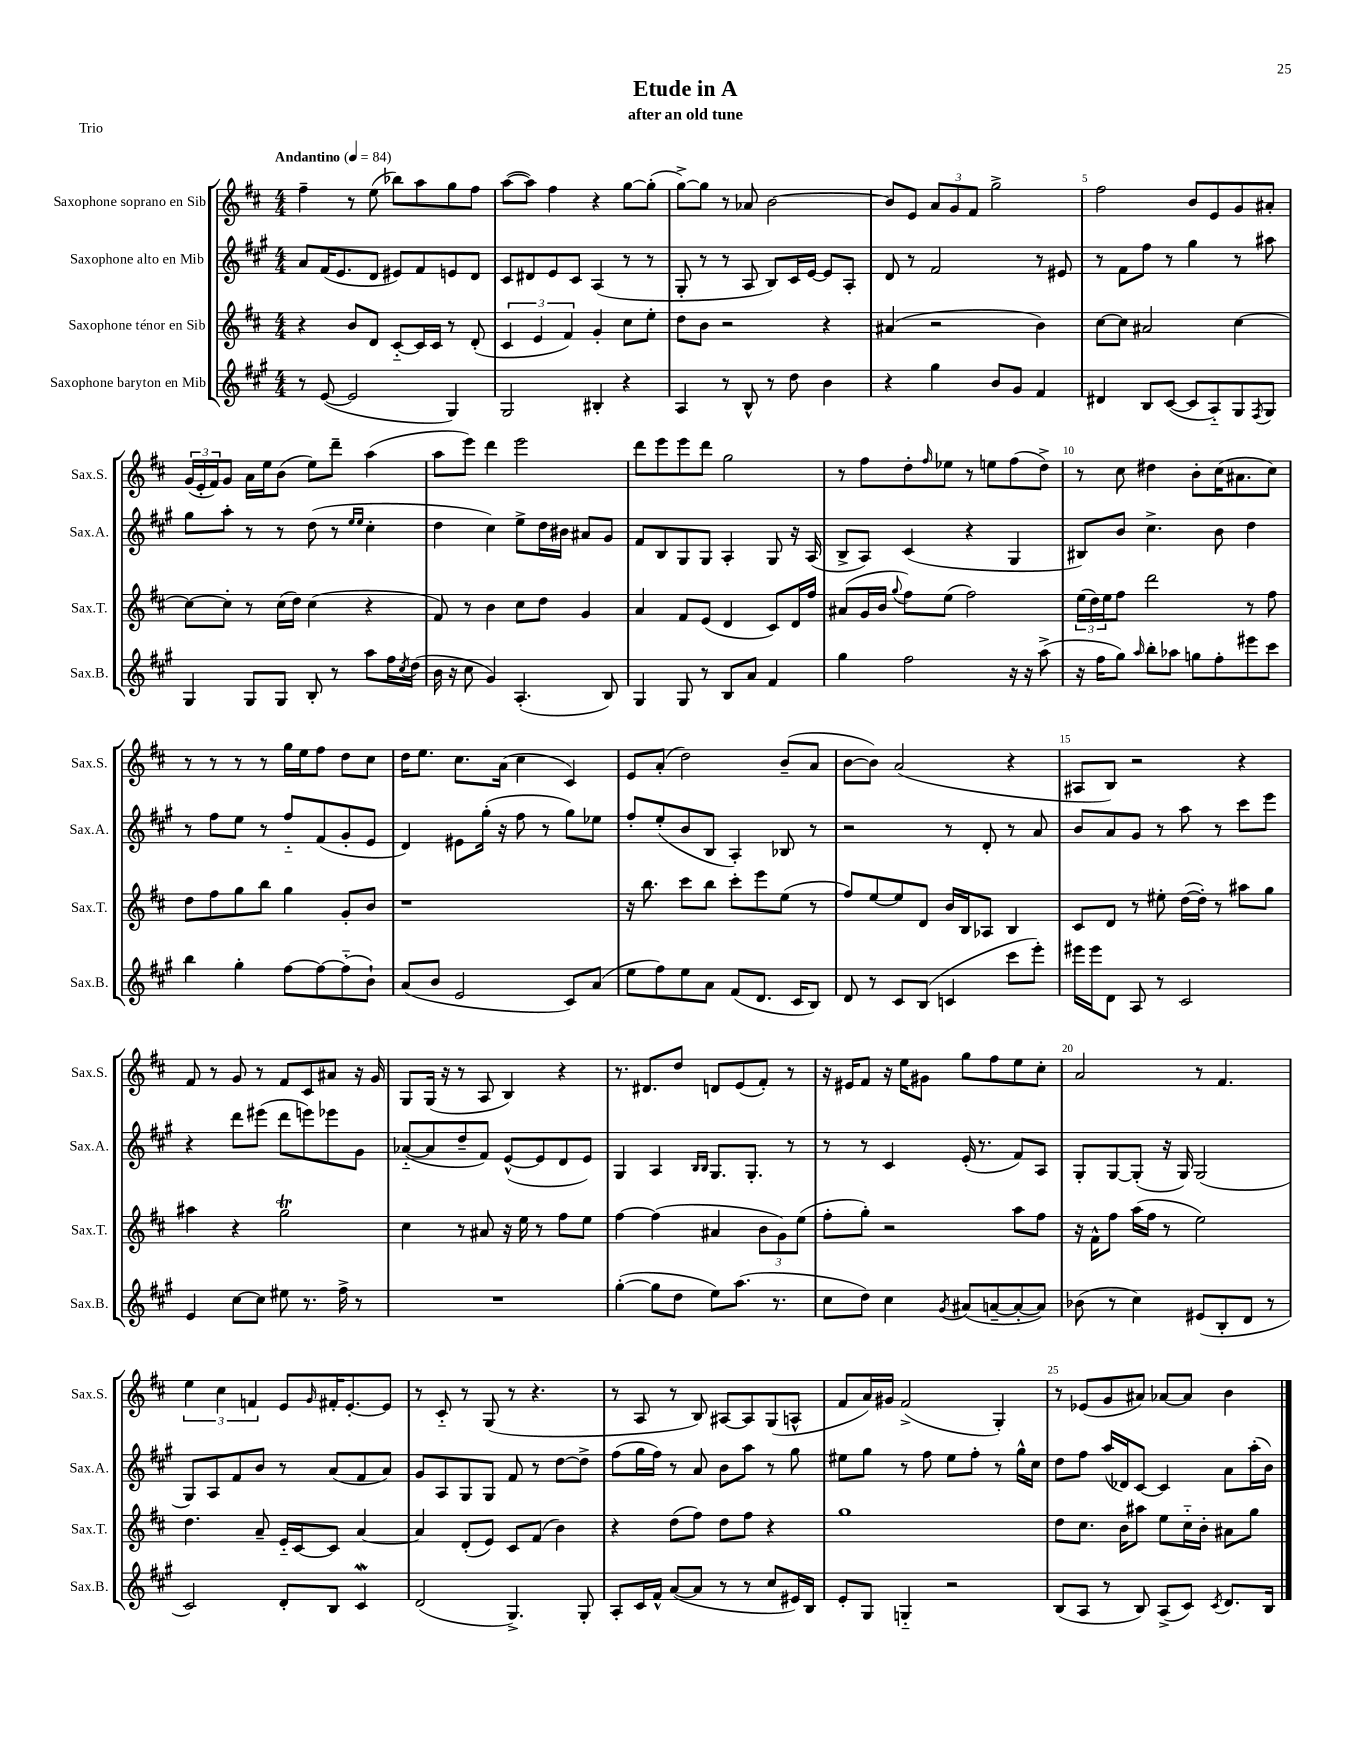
\header { title = "Etude in A" subtitle = "after an old tune" piece = "Trio" }
<<
\new StaffGroup <<
\new Staff = "s0" \with { instrumentName = "Saxophone soprano en Sib" shortInstrumentName = "Sax.S." } {
    \clef treble \key d \major \numericTimeSignature \time 4/4 \tempo "Andantino" 4 = 84
    fis''4-- r8 e''8( bes''8) a''8 g''8 fis''8 |
    a''8~( a''8) fis''4 r4 g''8~ g''8-.( |
    g''8~->) g''8 r8 aes'8 b'2~ |
    b'8 e'8 \tuplet 3/2 { a'8 g'8 fis'8 } g''2-> |
    fis''2 b'8 e'8 g'8 ais'8-. |
    \tuplet 3/2 { g'16( e'16-. fis'16) } g'8 a'16 e''16 b'8( e''8) d'''8-- a''4( |
    a''8 e'''8) d'''4 e'''2 |
    d'''8 e'''8 e'''8 d'''8 g''2 |
    r8 fis''8 d''8-. \grace { fis''16 } ees''8 r8 e''8 fis''8( d''8->) |
    r8 cis''8 dis''4 b'8-. cis''16( ais'8. cis''8) |
    r8 r8 r8 r8 g''16 e''16 fis''8 d''8 cis''8 |
    d''16 e''8. cis''8. a'16( cis''4 cis'4) |
    e'8 a'8-.( d''2) b'8--( a'8 |
    b'8~ b'8) a'2( r4 |
    ais8 b8) r2 r4 |
    fis'8 r8 g'8 r8 fis'8 cis'8 ais'8 r16 g'16 |
    g8 g16( r16 r8 a8 b4) r4 |
    r8. dis'8. d''8 d'8 e'8( fis'8-.) r8 |
    r16 eis'16 fis'8 r16 e''16 gis'8 g''8 fis''8 e''8 cis''8-. |
    a'2 r8 fis'4. |
    \tuplet 3/2 { e''4 cis''4 f'4 } e'8 \grace { g'16 } fis'16-. e'8.~-. e'8 |
    r8 cis'8-_ r8 g8( r8 r4. |
    r8 a8 r8 b8) ais8~ ais8 g8( a8-^ |
    fis'8 a'16) gis'16 fis'2->( g4-.) |
    r8 ees'8( g'8 ais'8) aes'8~ aes'8 b'4 \bar "|." |
}
\new Staff = "s1" \with { instrumentName = "Saxophone alto en Mib" shortInstrumentName = "Sax.A." } {
    \clef treble \key a \major \numericTimeSignature \time 4/4
    a'8 fis'16( e'8. d'8 eis'8) fis'8 e'8 d'8 |
    cis'8 dis'8 e'8 cis'8 a4( r8 r8 |
    gis8-. r8 r8 a8 b8) cis'16 e'16~ e'8 a8-. |
    d'8 r8 fis'2 r8 eis'8 |
    r8 fis'8 fis''8 r8 gis''4 r8 ais''8 |
    gis''8 a''8-. r8 r8 d''8( r8 \grace { e''16 e''16 } cis''4-. |
    d''4 cis''4) e''8-> d''16 bis'16 ais'8 gis'8 |
    fis'8 b8 gis8 gis8 a4-. gis8 r16 a16( |
    b8-> a8) cis'4( r4 gis4 |
    bis8) b'8 cis''4.-> b'8 d''4 |
    r8 fis''8 e''8 r8 fis''8-_ fis'8( gis'8-. e'8 |
    d'4) eis'8 gis''16-.( r16 fis''8 r8 gis''8) ees''8 |
    fis''8-. e''8-.( b'8 b8 a4-.) bes8 r8 |
    r2 r8 d'8-. r8 a'8 |
    b'8 a'8 gis'8 r8 a''8 r8 cis'''8 e'''8 |
    r4 d'''8 eis'''8( d'''8 e'''8) ees'''8 gis'8 |
    aes'8~-_( aes'8 d''8-- fis'8) e'8~-^( e'8 d'8 e'8) |
    gis4 a4 \grace { b16 b16 } gis8. gis8.-. r8 |
    r8 r8 cis'4 e'16-.( r8. fis'8) a8 |
    gis8-. gis8~ gis8-.( r16 gis16) gis2( |
    gis8) a8 fis'8 b'8 r8 a'8( fis'8 a'8) |
    gis'8 a8 gis8 gis8 fis'8 r8 d''8~ d''8-> |
    fis''8( gis''16 fis''16) r8 a'8 b'8 a''8 r8 gis''8 |
    eis''8 gis''8 r8 fis''8 eis''8 fis''8-. r8 gis''16-^ cis''16 |
    d''8 fis''8 a''16( des'16) cis'8~ cis'4 a'8 a''16-.( b'16) \bar "|." |
}
\new Staff = "s2" \with { instrumentName = "Saxophone ténor en Sib" shortInstrumentName = "Sax.T." } {
    \clef treble \key d \major \numericTimeSignature \time 4/4
    r4 b'8 d'8 cis'8~-_ cis'16 cis'16 r8 d'8-.( |
    \tuplet 3/2 { cis'4 e'4 fis'4) } g'4-. cis''8 e''8-. |
    d''8 b'8 r2 r4 |
    ais'4( r2 b'4) |
    cis''8~ cis''8 ais'2 cis''4~ |
    cis''8~ cis''8-. r8 cis''16( d''16) cis''4( r4 |
    fis'8) r8 b'4 cis''8 d''8 g'4 |
    a'4 fis'8 e'8( d'4 cis'8) d'16 fis''16 |
    ais'8( g'16 b'16 \appoggiatura { g''8 } fis''8) e''8( fis''2) |
    \tuplet 3/2 { e''16( d''16) e''16 } fis''8 d'''2 r8 fis''8 |
    d''8 fis''8 g''8 b''8 g''4 g'8-. b'8 |
    r1 |
    r16 b''8. cis'''8 b''8 cis'''8-. e'''8 e''8( r8 |
    fis''8) e''8~ e''8 d'8 b'16 b16 aes8 b4 |
    cis'8 d'8 r8 eis''8-. d''16~( d''16-.) r8 ais''8 g''8 |
    ais''4 r4 g''2\trill |
    cis''4 r8 ais'8 r16 e''16 r8 fis''8 e''8 |
    fis''4~ fis''4( ais'4 \tuplet 3/2 { b'8 g'8) e''8( } |
    fis''8-. g''8-.) r2 a''8 fis''8 |
    r16 fis'16-^ fis''8 a''16( fis''16 r8 e''2) |
    d''4. a'8-- e'16-_ cis'16~ cis'8 a'4~ |
    a'4 d'8-.( e'8) cis'8 fis'8( b'4) |
    r4 d''8( fis''8) d''8 fis''8 r4 |
    g''1 |
    d''8 cis''8. b'16 ais''8 e''8 cis''16-_ b'16-. ais'8 g''8 \bar "|." |
}
\new Staff = "s3" \with { instrumentName = "Saxophone baryton en Mib" shortInstrumentName = "Sax.B." } {
    \clef treble \key a \major \numericTimeSignature \time 4/4
    r8 e'8~( e'2 gis4) |
    gis2 bis4-. r4 |
    a4 r8 b8-^ r8 d''8 b'4 |
    r4 gis''4 b'8 gis'8 fis'4 |
    dis'4 b8 cis'8~( cis'8 a8-_) gis8 \acciaccatura { fis8 } gis8 |
    gis4 gis8 gis8 b8-. r8 a''8 fis''16 \acciaccatura { cis''8 } d''16( |
    b'16 r16 cis''8 gis'4) a4.-.( b8) |
    gis4 gis8 r8 b8 a'8 fis'4 |
    gis''4 fis''2 r16 r16 a''8->( |
    r16 fis''16 gis''8) \grace { a''16 } b''8-. aes''8 g''8 fis''8-. eis'''8 cis'''8 |
    b''4 gis''4-. fis''8~ fis''8~ fis''8-_( b'8-!) |
    a'8( b'8 e'2 cis'8) a'8( |
    e''8 fis''8) e''8 a'8 fis'8( d'8. cis'16 b8) |
    d'8 r8 cis'8 b8( c'4 cis'''8 e'''8-.) |
    eis'''16 eis'''16 d'8 a8 r8 cis'2 |
    e'4 cis''8~ cis''8 eis''8 r8. fis''16-> r8 |
    R1 |
    gis''4~-.( gis''8 d''8 e''8) a''8.( r8. |
    cis''8 d''8) cis''4 \acciaccatura { gis'8 } ais'8( a'8~-- a'8~-. a'8) |
    bes'8( r8 cis''4) eis'8( b8-. d'8 r8 |
    cis'2) d'8-. b8 cis'4\mordent |
    d'2( gis4.->) gis8-. |
    a8-. cis'16 fis'16-^ a'8~( a'8 r8 r8 cis''8 eis'16) b16 |
    e'8-. gis8 g4-_ r2 |
    b8( a8 r8 b8) a8->( cis'8) \acciaccatura { cis'8 } d'8. b16 \bar "|." |
}
>>
>>
\layout { \context { \Score \override BarNumber.break-visibility = ##(#f #t #t) barNumberVisibility = #(every-nth-bar-number-visible 5) } }
